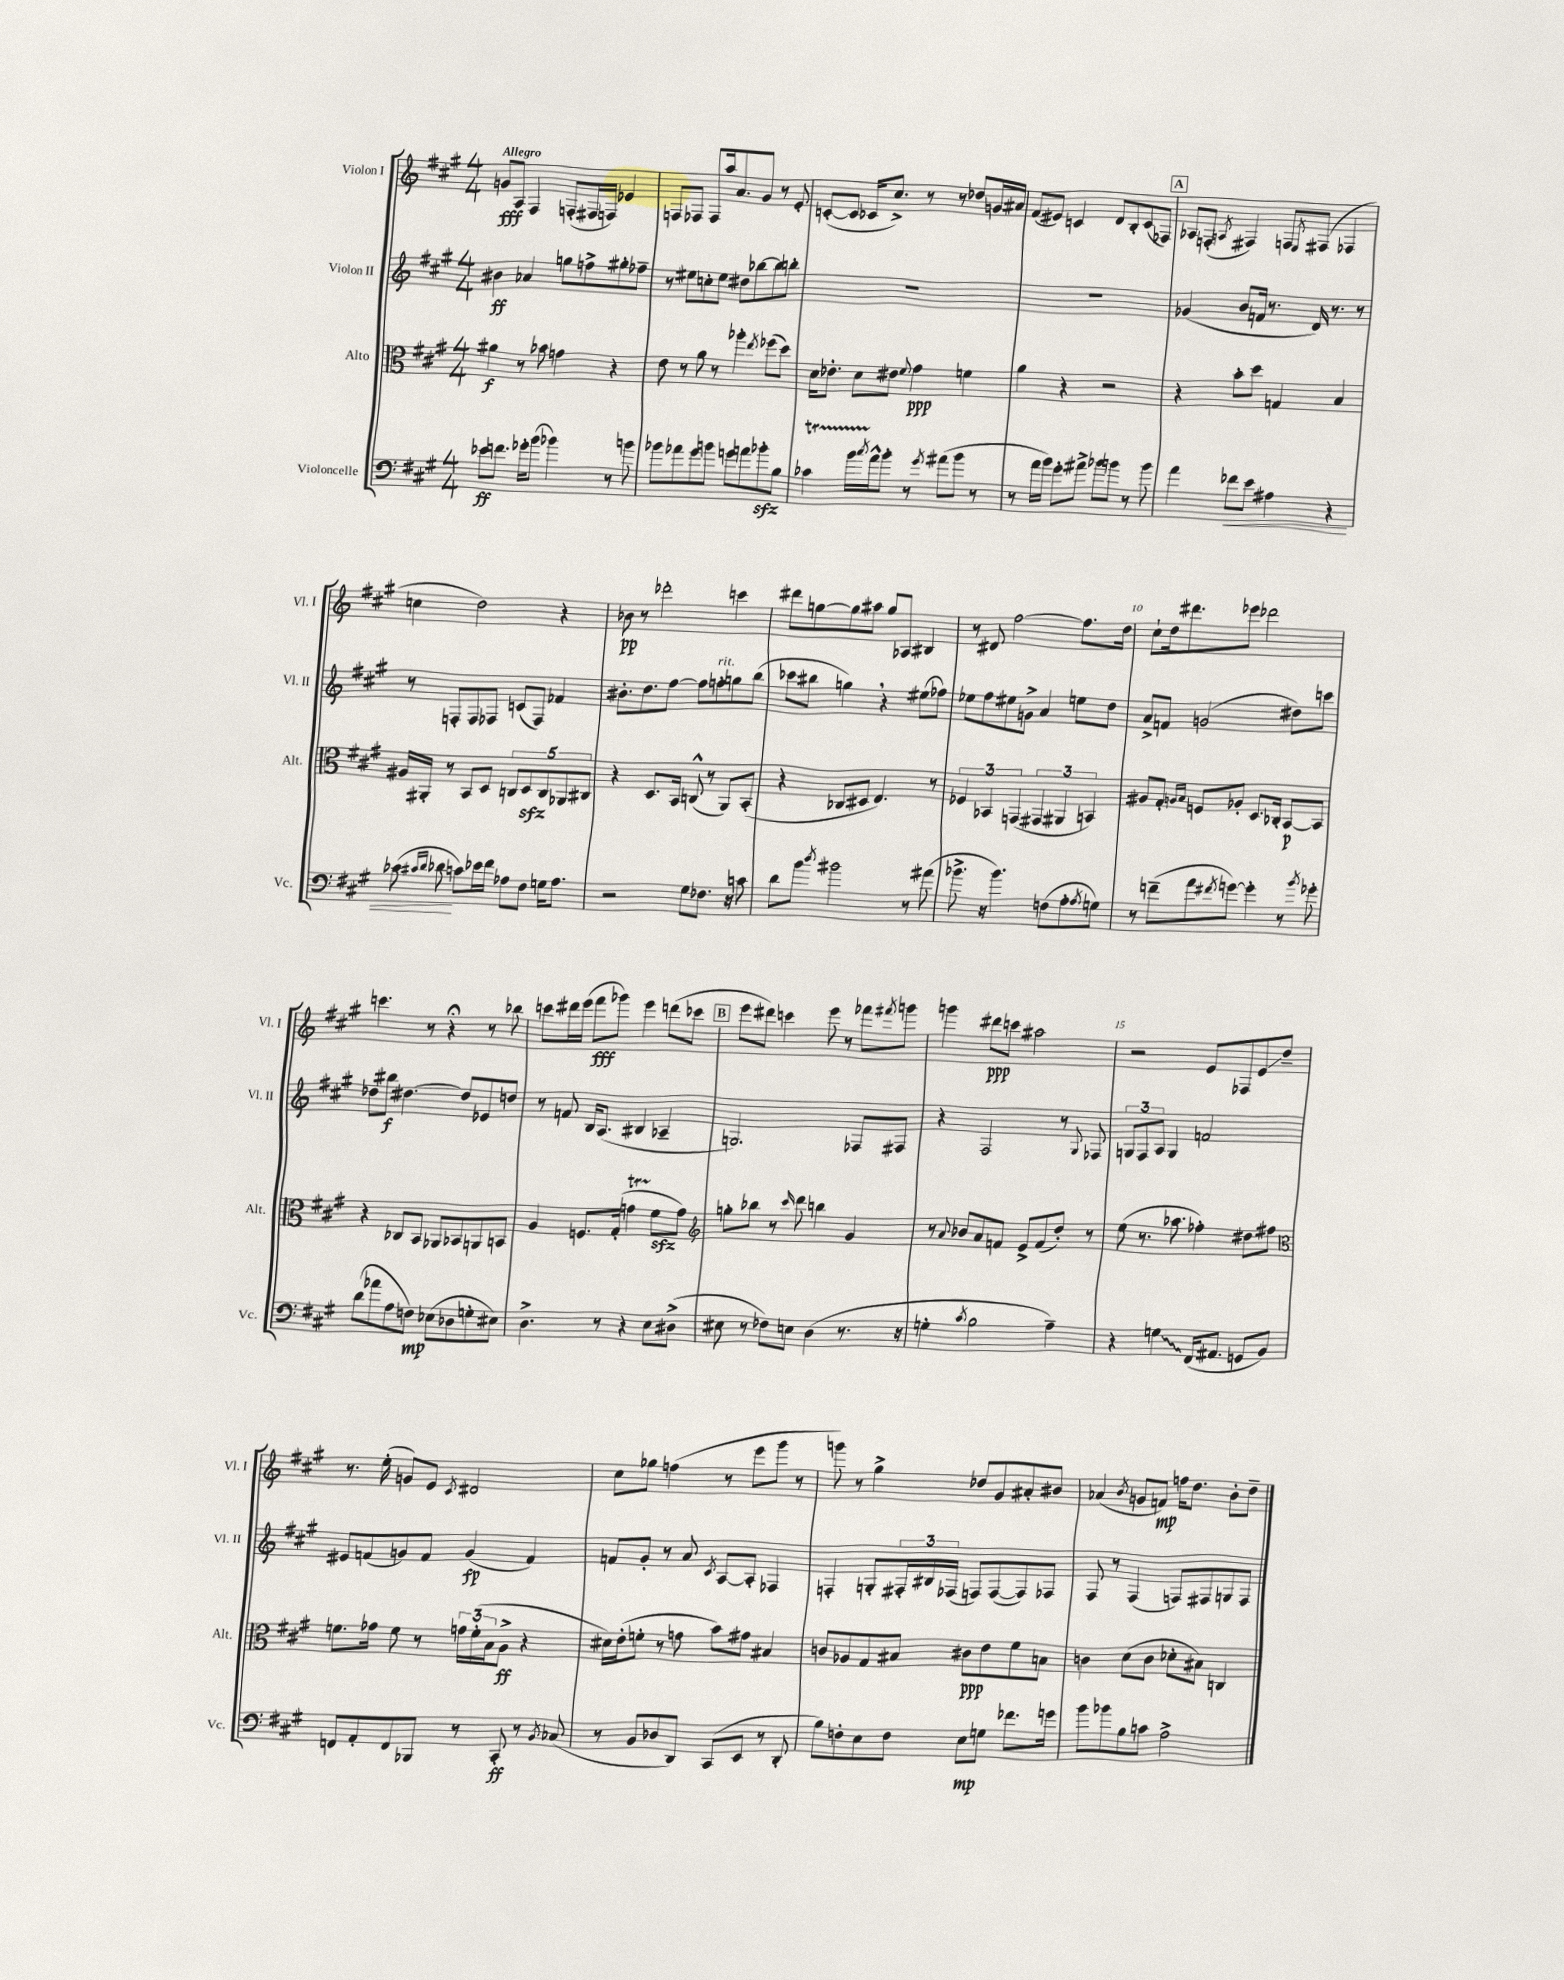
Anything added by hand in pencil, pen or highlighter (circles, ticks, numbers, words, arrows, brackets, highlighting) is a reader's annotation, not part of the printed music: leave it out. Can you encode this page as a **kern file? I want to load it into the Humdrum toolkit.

**kern	**kern	**kern	**kern
*staff4	*staff3	*staff2	*staff1
*clefF4	*clefC3	*clefG2	*clefG2
*k[f#c#g#]	*k[f#c#g#]	*k[f#c#g#]	*k[f#c#g#]
*M4/4	*M4/4	*M4/4	*M4/4
8e-\L	4a#\	4b#\	8g/L
8.f\J	.	.	8A/J
.	8r	4a-/	4F#/
16g-'\LK	.	.	.
(8b\J	8b-\	.	.
4b-\)	4g\	8gg\L	(8F'/L
.	.	8ff^\	16F#/L
.	.	.	16F/JJ)
8r	4r	8gg#'\	4e-/
8b\	.	8ff-~\J	.
=	=	=	=
8b-\L	8e\	8r	8F/L
8a-\	8r	8ee#\L	8F-/J
8g#\	8a\	8cc'\	8F-/L
8b\J	8r	8ee#\J	16aa/k
.	.	.	8.a/
8g\L	4aa-'\	8dd#\L	.
8a\	.	[8bb-\	8g#/J
.	8qee/	.	.
8b-'\	(8ff-\L	8bb-\]	8r
8B\J	8dd\J)	8bb'\J	8e'/
=	=	=	=
4c-\	16d\LK	1r	([8c'/L
.	8.e-'\J	.	.
.	.	.	8c/]J
16b\LL	8d\L	.	16c-/LK
8qcc#/	.	.	.
16a^^\J	.	.	8.cc#^/J)
8b'\J	8e#\J	.	.
.	8qqf#/	.	.
8r	4g#\	.	8r
8qg#/	.	.	.
(8a#\L	.	.	8r
8b\J	4f\	.	8dd-/L
8r	.	.	16g/L
.	.	.	16a#/JJ
=	=	=	=
8r	4a\	1r	(8f#/L
16a\LL	.	.	8e#/J)
16b\JJ)	.	.	.
8g#'\L	4r	.	4c/
8a#^\J	.	.	.
8b-\L	2r	.	8d/L
8b\J	.	.	8B'/
8r	.	.	(8c/
8b\	.	.	8F-/J)
=	=	=	=
4a\	4r	(4g-/	8A-/L
.	.	.	(8F'/J
.	.	.	8qA/
8f-\L	8b'\L	8b/L	4F#/)
8e\J	8dd\J	16f/Jk	.
.	.	8.r	.
4A#\	4G/	.	8F/L
.	.	.	8qE/
.	.	16d/)	(8F#/J
.	.	8.r	.
4r	4B/	.	4F-/
.	.	8r	.
=	=	=	=
(8c-\	16A#/LL	8r	4cc\
.	16AA#'/JJ	.	.
16qqc#/LL	.	.	.
16qqd/JJ	.	.	.
8d-\	8r	8F'/L	.
8c\L)	8BB/L	8F/	2dd\)
16e-\L	8D/J	8F-/J	.
16f#\JJ	.	.	.
8A-\L	10C/L	(8c/L	.
.	10D/	.	.
8F#\J	.	8F-/J)	.
.	10C/	.	.
16G\LK	.	4f-/	4r
.	10AA-/	.	.
8.A-\J	.	.	.
.	10C#/J	.	.
=	=	=	=
2r	4r	8.b#'\L	8b-\
.	.	.	8r
.	.	8.dd\	.
.	8.D/L	.	2ddd-'\
.	.	[8ff#\J	.
.	16BB/Jk	.	.
8G#\L	(8C^^/	8ff#\]L	.
8.F-\J	8r	8ff'\	.
.	8AA/L)	8gg\	4ccc\
16r	.	.	.
8c\	(8BB'/J	(8bb\J	.
=	=	=	=
8d\L	4r	8ccc-\L	8ddd#\L
8b\J	.	8bb#\J	[8gg\
8qdd/	.	.	.
2b#\	8C-/L	4gg\)	8gg\]
.	8D#/J	.	8aa#\J
.	4.E/)	4r	8gg/L
.	.	.	8A-/J
8r	.	(8ee#\L	4B#/
(8a#\	8r	8ff-\J)	.
=	=	=	=
8.b-^\	6F-/	8ee-\L	8r
.	.	8ff#\	8d#/
.	6BB-/	.	.
16r	.	.	.
4.b-\)	.	8ee#\	[2ff#\
.	(6GG/	.	.
.	.	8g^\J	.
.	6GG#/	4a/	.
(8F\L	.	.	.
.	6AA#/	.	.
8A'\	.	8ee\L	8.ff#\]L
.	6BB/)	.	.
8qA/	.	.	.
8G\J)	.	8dd\J	.
.	.	.	16dd\Jk
=	=	=	=
8r	8A#/L	8a^/L	8cc#`\L
(8f~\L	8G#'/J	8f/J	16dd\k
.	.	.	8.ddd#\
.	16qqA/LL	.	.
.	16qqB/JJ	.	.
8a\	8F/L	(2g/	.
8qf#/	.	.	.
[8g\J)	8A-'/J	.	8eee-\J
4g'\]	8.D/L	.	2ddd-\
.	16C-'/Jk	.	.
8r	[8BB/L	8dd#\L)	.
8qb/	.	.	.
8g-'\	8BB/]J	8ccc\J	.
=	=	=	=
(8d\L	4r	8dd-\L	4.ccc\
8a-\	.	8bb#\J	.
8A\	8C-/L	[4.dd#\	.
8F\J)	8BB/J	.	8r
(8E-\L	8AA-/L	.	4r;
8D-\	8BB-/	8dd#/]L	.
8G'\	8AA/	8e-/	8r
8E#\J)	8BB/J	8dd/J	8bb-\
=	=	=	=
4.D^\	4A/	8r	8ccc\L
.	.	8f/	16ddd#\L
.	.	.	(16eee\JJ
.	8.F/L	16B/LK	8fff#\L
.	.	(8.A/J	.
8r	.	.	8ggg-\J)
.	(16G#'/Jk	.	.
4r	4g\	4B#/	4eee\
8E\L	8f#\L	4A-~/	(8ddd\L
(8D#^\J	8g\J)	.	8ccc-\J
=	=	=	=
*	*clefG2	*	*
8E#\	8gg'\L	2.G/)	8eee\L
8r	8bb-\J	.	8ddd#\J)
8F-\L)	8r	.	4ccc\
.	16qqccc#/	.	.
8E\J	8ddd\	.	.
(4D\	4bb\	.	8eee\
.	.	.	8r
8.r	4g#/	8F-/L	8fff-\L
.	.	.	8qfff#/
.	.	8F#/J	8ggg\J
16r	.	.	.
=	=	=	=
4G'\	8r	4r	4ggg\
.	8qqa/	.	.
.	8b-/L	.	.
8qc#/	.	.	.
2B\	8a/	2F#/	8ddd#\L
.	8f/J	.	8ccc\J
.	8e^/L	.	2aa#\
.	(8f/	.	.
4A~\)	8dd'/J)	8r	.
.	.	8qqG#/	.
.	8r	8F-/	.
=	=	=	=
4r	(8ee\	12G/L	2r
.	.	12F#/	.
.	8.r	.	.
.	.	12A/J	.
4G\	.	4G/	.
.	8.aa-\	.	.
(16FF#/LK	4ff-'\)	2f/	8e/L
8.AA#/J	.	.	.
.	.	.	8F-/
8GG/L	8dd#\L	.	8e/
8BB/J)	8ff#\J	.	8dd~/J
=	=	=	=
*	*clefC3	*	*
8FF/L	8.f\L	8e#/L	8.r
8AA'/	.	(8f/	.
.	16g-\Jk	.	(16ee'\
8FF/	8f\	8g/)	8g/L)
8BBB-/J	8r	8f/J	8e/J
.	.	.	8qc#/
8r	24g\LL	(4g/	2d#/
.	(24f'\	.	.
.	24B\J	.	.
8CC#'/	8A^\J	.	.
8r	4r	4f/)	.
8qBB/	.	.	.
(8C-/	.	.	.
=	=	=	=
8r	16d#\LL)	8f/L	8cc#\L
.	(16e'\J	.	.
8BB/L	8f'\J	8g#'/J	8gg-\J
8D-/	8r	8r	(4ff\
8DD/J)	8g\	8a/	.
.	.	8qc#/	.
(8CC#/L	8b\L)	[8A/L	8r
8EE/J	8g#\J	8A'/]J	8eee\L
8r	4B#/	4F-/	8ggg#\J
8DD'/	.	.	8r
=	=	=	=
8B\L)	8c/L	4F'/	8ggg\)
8F'\	8A-/	.	8r
8E\	8G#/	8G'/L	4gg#^\
8F\J	8B#/J	24F#'/L	.
.	.	24B#/	.
.	.	(24F-/JJ	.
8E\L	8c#\L	8F/L)	8dd-/L
8G\J	8e\	([8F/	8g#/
8.f-\L	8f#\	8F/])	8a#'/
.	8B\J	8F-/J	8b#/J
16g\Jk	.	.	.
=	=	=	=
8b\L	4c\	8F#/	(4a-/
8b-\	.	8r	.
.	.	.	8qb/
8B\	(8d\L	(4F#/	8g/L
8c\J	8c\J	.	8f/J)
2A^\	8d-'\L	8F/L)	16ff\LK
.	.	.	8.dd\J
.	8B#\J)	8F#/	.
.	4C/	8G/	8b'\L
.	.	8F#/J	8dd~\J
==	==	==	==
*-	*-	*-	*-
